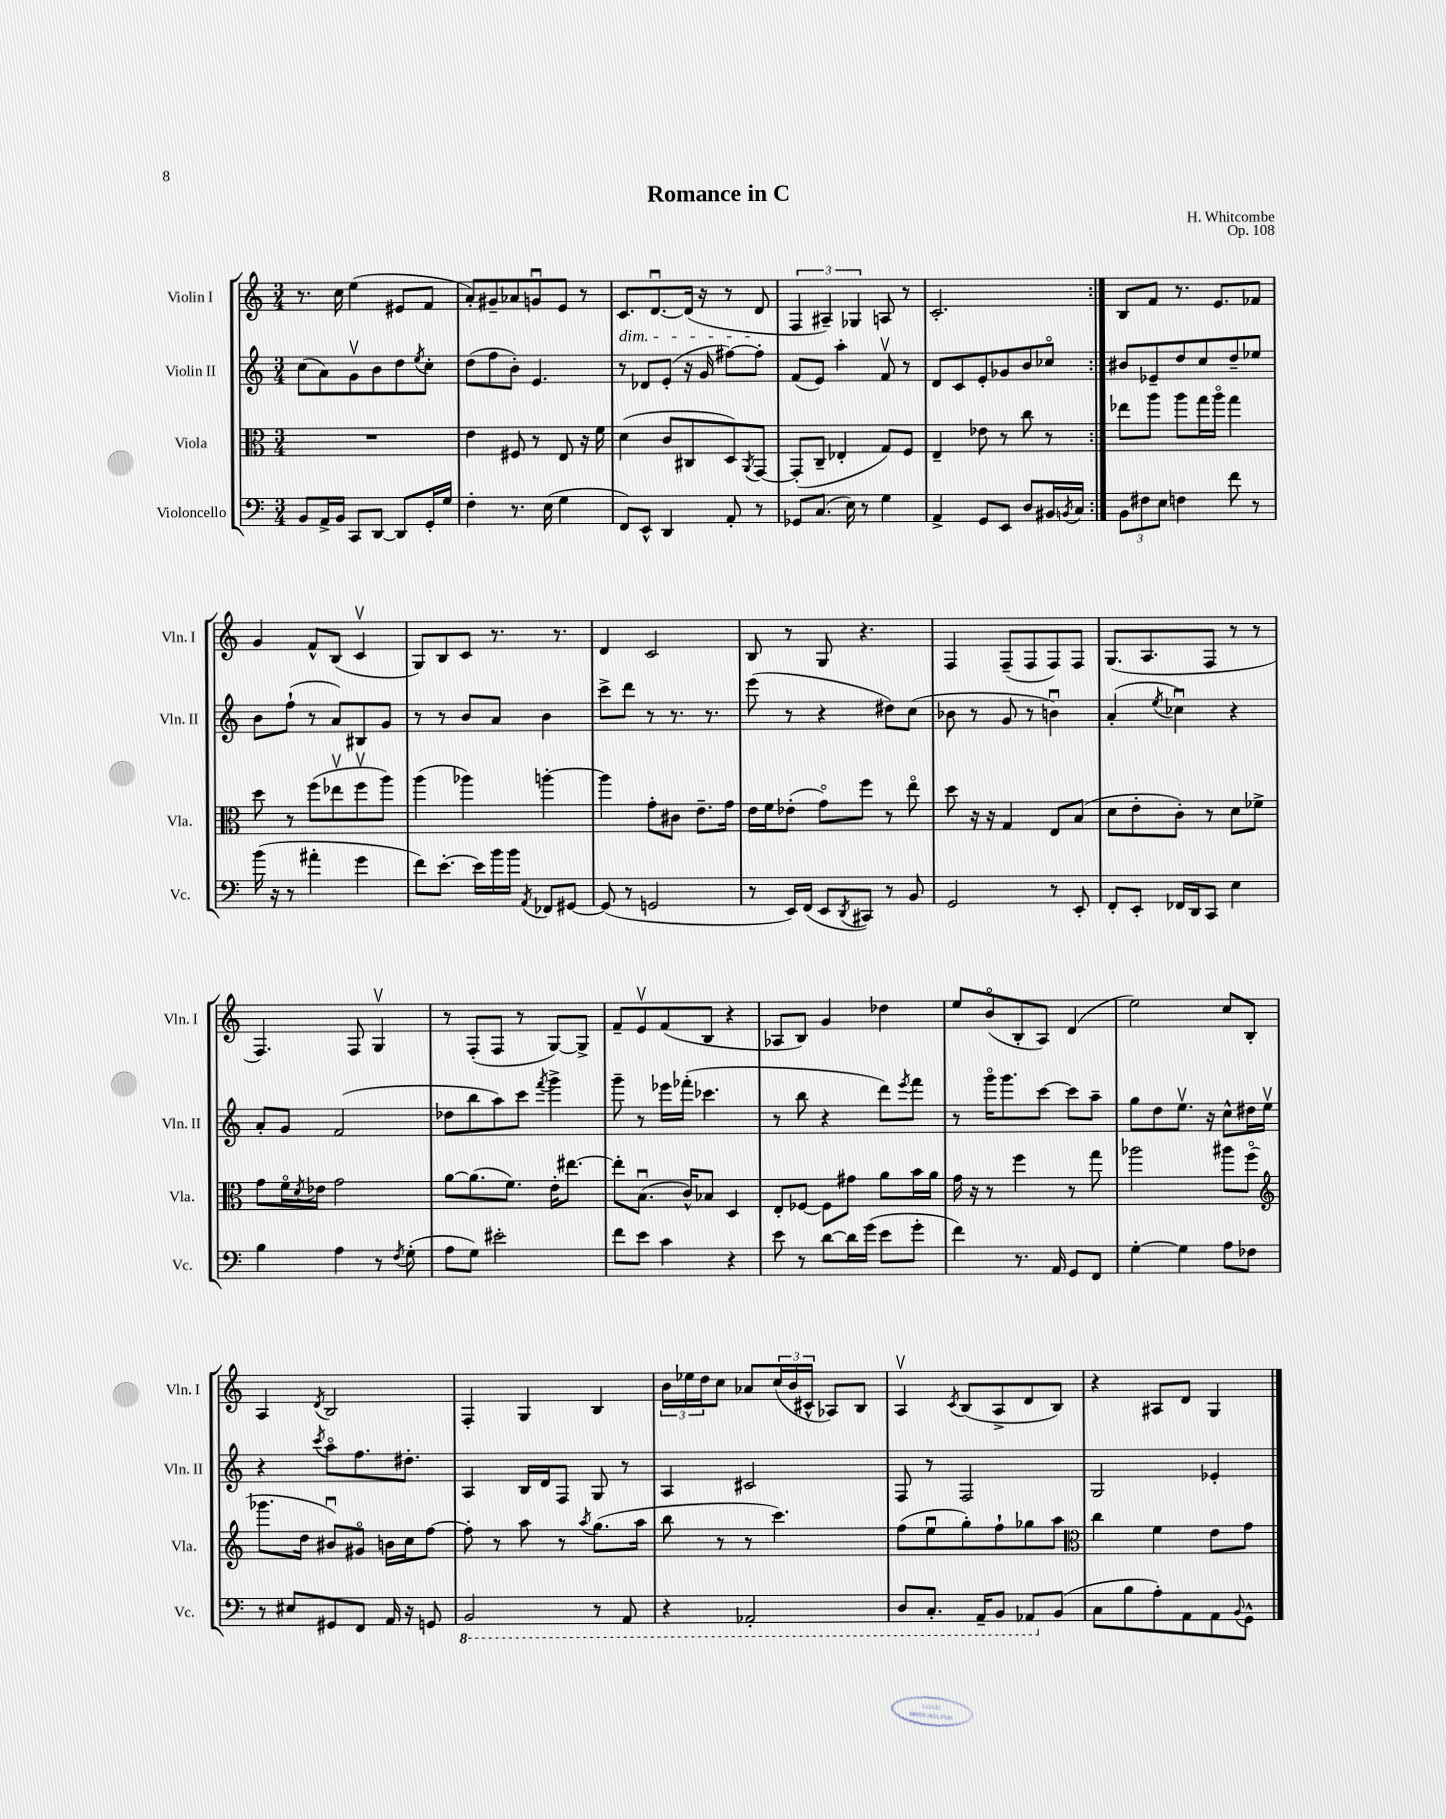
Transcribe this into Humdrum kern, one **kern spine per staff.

**kern	**kern	**kern	**kern
*part4	*part3	*part2	*part1
*staff4	*staff3	*staff2	*staff1
*I"Violoncello	*I"Viola	*I"Violin II	*I"Violin I
*I'Vc.	*I'Vla.	*I'Vln. II	*I'Vln. I
*clefF4	*clefC3	*clefG2	*clefG2
*k[]	*k[]	*k[]	*k[]
*M3/4	*M3/4	*M3/4	*M3/4
=1	=1	=1	=1
8BB/L	2.r	(8cc\L	8.r
16AA^/L	.	8a\)	.
16BB/JJ	.	.	16cc\
8CC/L	.	8gv\	(4ee\
[8DD/J	.	8b\	.
8DD/L]	.	8dd\	8e#X/L
.	.	8qee/	.
16GG'/L	.	8cc'\J	8f/J
16G/JJ	.	.	.
=2	=2	=2	=2
4F'\	4e\	(8dd\L	8a'/L)
.	.	8ff\	8g#X~/
8.r	8F#X/	8b'\J)	8a-X/
.	8r	4.e/	8gnu/
(16E\	.	.	.
4G\	8E/	.	8e/J
.	16r	.	8r
.	16f\	.	.
=3	=3	=3	=3
!	!	!	!LO:TX:b:i:t=dim.
8FF/L)	(4d\	8r	8.c/L
8EE^^/J	.	8d-X/L	.
.	.	.	[8.du/
4DD/	8c/L	(8e'/J	.
.	8C#X/	16r	(16d/Jk]
.	.	16g/	16r
8AA'/	8D/)	[8ff#X\L)	8r
.	8qAA/	.	.
8r	[8GG/J	8ff#'\J]	8d/
=4	=4	=4	=4
8GG-X/L	(8GG'/L]	(8f/L	6F/
(8.C/J	8C~/J	8e/J)	.
.	.	.	6A#X~/)
.	4E-X'/	4aa'\	.
16E\)	.	.	.
.	.	.	6G-X/
8r	.	.	.
4G\	8G/L)	8fv/	8An/
.	8F/J	8r	8r
=5	=5	=5	=5
4AA^/	4E~/	8d/L	2.c'/
.	.	8c/	.
8GG/L	8e-X\	8e'/	.
8EE/J	8r	8g-X/	.
8D/L	8cc\	8b/	.
16BB#X/L	8r	8cc-X/J	.
8qBBn/	.	.	.
16C/JJ	.	.	.
=6:|!	=6:|!	=6:|!	=6:|!
12BB\L	8ee-X\L	8b#X/L	8B/L
12F#X\	.	.	.
.	8aa\J	8e-X~/	8f/J
12E\J	.	.	.
4Fn\	8aa\L	8dd/	8.r
.	16gg\L	8cc/	.
.	16aa\JJ	.	8.e/L
8f\	4gg\	8dd~/	.
8r	.	8ee-X/J	8f-X/J
!!LO:LB:g=z
=7	=7	=7	=7
(16b\	8dd\	8b\L	4g/
16r	.	.	.
8r	8r	(8ff`\J	.
4a#X'\	(8ff\L	8r	8f^^/L
.	8ee-Xv\	8a/L)	(8B/J
4g\	8ffv\	8B#X/	4cv/
.	8aa\J)	8g/J	.
=8	=8	=8	=8
8f\L)	(4aa\	8r	8G/L)
[8.e'\J	.	8r	8B/
.	4aa-X\)	8b/L	8c/J
16e\LL]	.	.	.
16b\	.	8a/J	8.r
16b\JJ	.	.	.
8qAA/	.	.	.
8FF-X/L	[4aan'\	4b\	.
.	.	.	8.r
[8GG#X/J	.	.	.
=9	=9	=9	=9
(8GG#/]	4aa\]	8ccc^\L	4d/
8r	.	8ddd\J	.
2GGn/	8g'\L	8r	2c/
.	8c#X\J	8.r	.
.	8.e~\L	.	.
.	.	8.r	.
.	16g\Jk	.	.
=10	=10	=10	=10
8r	16e\LL	(8eee\	8B/
.	16f\J	.	.
16EE/LL)	(8e-X'\J	8r	8r
(16FF/JJ	.	.	.
8EE/L	8g\L)	4r	8G/
8qDD/	.	.	.
8CC#X/J)	8ff\J	.	4.r
8r	8r	8dd#X\L)	.
8BB/	8ee\	(8cc\J	.
=11	=11	=11	=11
2GG/	8dd\	8b-X\	4F/
.	16r	8r	.
.	16r	.	.
.	4G/	8g/	(8F~/L
.	.	8r	8F/
8r	8E/L	4bnu\)	8F/)
8EE'/	(8B/J	.	8F/J
=12	=12	=12	=12
8FF'/L	8d\L	(4a'/	(8.G/L
8EE'/J	8e'\	.	.
.	.	.	8.A/
.	.	8qee/	.
16FF-X/LL	8c'\J)	4cc-Xu\)	.
16DD/J	.	.	.
8CC/J	8r	.	8F/J
4E\	8d\L	4r	8r
.	8f-X^\J	.	8r
!!LO:LB:g=z
=13	=13	=13	=13
4B\	8g\L	8a'/L	4.F/)
.	16f\L	8g/J	.
.	8qd/	.	.
.	16e-X\JJ	.	.
4A\	2g\	(2f/	.
.	.	.	8F/
8r	.	.	4Gv/
8qF/	.	.	.
(8G'\	.	.	.
=14	=14	=14	=14
8A\L	[8a\L	8dd-X\L	8r
8G\J)	(8.a\]	8bb\	(8F'/L
2e#X'\	.	8aa\)	8F/J
.	8.f\J)	.	.
.	.	8ccc\J	8r
.	.	8qfff/	.
.	16e'\KL	4ggg^\	[8G/L)
.	[8.ee#X\J	.	.
.	.	.	8G^/J]
=15	=15	=15	=15
8f\L	8ee#'\L]	8ggg~\	8f~/L
8e\J	(8.Bu\J	8r	8ev/
4c\	.	16eee-X\LL	(8f/
.	16c^^/KL)	(16fff-X'\JJ	.
.	8B-X/J	4.ccc-X\	8B/J
4r	4D/	.	4r
=16	=16	=16	=16
8e\	8E'/L	8r	8A-X/L
8r	[8F-X/J	8bb\	8B/J)
[8d\L	8F-\L]	4r	4g/
16d\L]	8g#X\J	.	.
(16g\JJ	.	.	.
8e\L	8a\L	8ddd\L)	4dd-X\
.	.	8qeee/	.
8g'\J	16b\L	8fff\J	.
.	16a\JJ	.	.
=17	=17	=17	=17
4f\)	16g\	8r	8ee/L
.	16r	.	.
.	8r	16ggg\KL	(8b/
.	.	8.ggg\	.
8.r	4ff\	.	8B'/
.	.	[8ccc\J	8A/J)
16AA/	.	.	.
8GG/L	8r	8ccc\L]	(4d/
8FF/J	8gg\	8aa~\J	.
=18	=18	=18	=18
[4G'\	2aa-X\	8gg\L	2ee\)
.	.	8dd\	.
4G\]	.	8.eev\J	.
.	.	16r	.
8A\L	8aa#X\L	8cc^^\L	8cc/L
8F-X\J	(8ff\J	16dd#X\L	8B'/J
.	.	16eev\JJ	.
!!LO:LB:g=z
=19	=19	=19	=19
*	*clefG2	*	*
8r	8.ggg-X\L	4r	4A/
8E#X/L	.	.	.
.	16dd\Jk	.	.
.	.	8qccc/	8qd/
8GG#X/	8b#Xu/L)	8aa\L	2B/
8FF/J	8g#X/J	8.ff\	.
16AA/	16bn\LL	.	.
16r	16cc\J	8.dd#X'\J	.
8GGn/	[8ff\J	.	.
=20	=20	=20	=20
*8ba	*	*	*
2BBB/	8ff'\]	4A/	4F'/
.	8r	.	.
.	8aa\	16B/LL	4G/
.	.	16d/J	.
.	8r	8F/J	.
.	8qaa/	.	.
8r	(8.gg\L	8G/	4B/
8AAA/	.	8r	.
.	16aa\Jk	.	.
=21	=21	=21	=21
4r	8bb\	4A/	24b\LL
.	.	.	24ee-X\
.	.	.	24dd\J
.	8r	.	8cc\J
2AAA-X'/	8r	2c#X/	8a-X/L
.	4.ccc\)	.	(24cc/L
.	.	.	24b/
.	.	.	24c#X^^/JJ
.	.	.	8A-X/L)
.	.	.	8B/J
=22	=22	=22	=22
8DD/L	(8ff\L	8F/	4Av/
8.CC'/J	8eeu\	8r	.
.	.	.	8qc/
.	8gg'\)	2F/	(8B/L
16AAA~/KL	.	.	.
8BBB/J	8ff`\	.	8A^/
8AAA-X/L	8gg-X\	.	8d/
*X8ba	*	*	*
(8BB/J	8aa\J	.	8B/J)
=23	=23	=23	=23
*	*clefC3	*	*
8C\L	4cc\	2G/	4r
8B\	.	.	.
8A'\)	4f\	.	8A#X/L
8AA\	.	.	8d/J
8AA\	8e\L	4e-X'/	4G/
8qqBB/	.	.	.
8GG^^\J	8g\J	.	.
==	==	==	==
*-	*-	*-	*-
